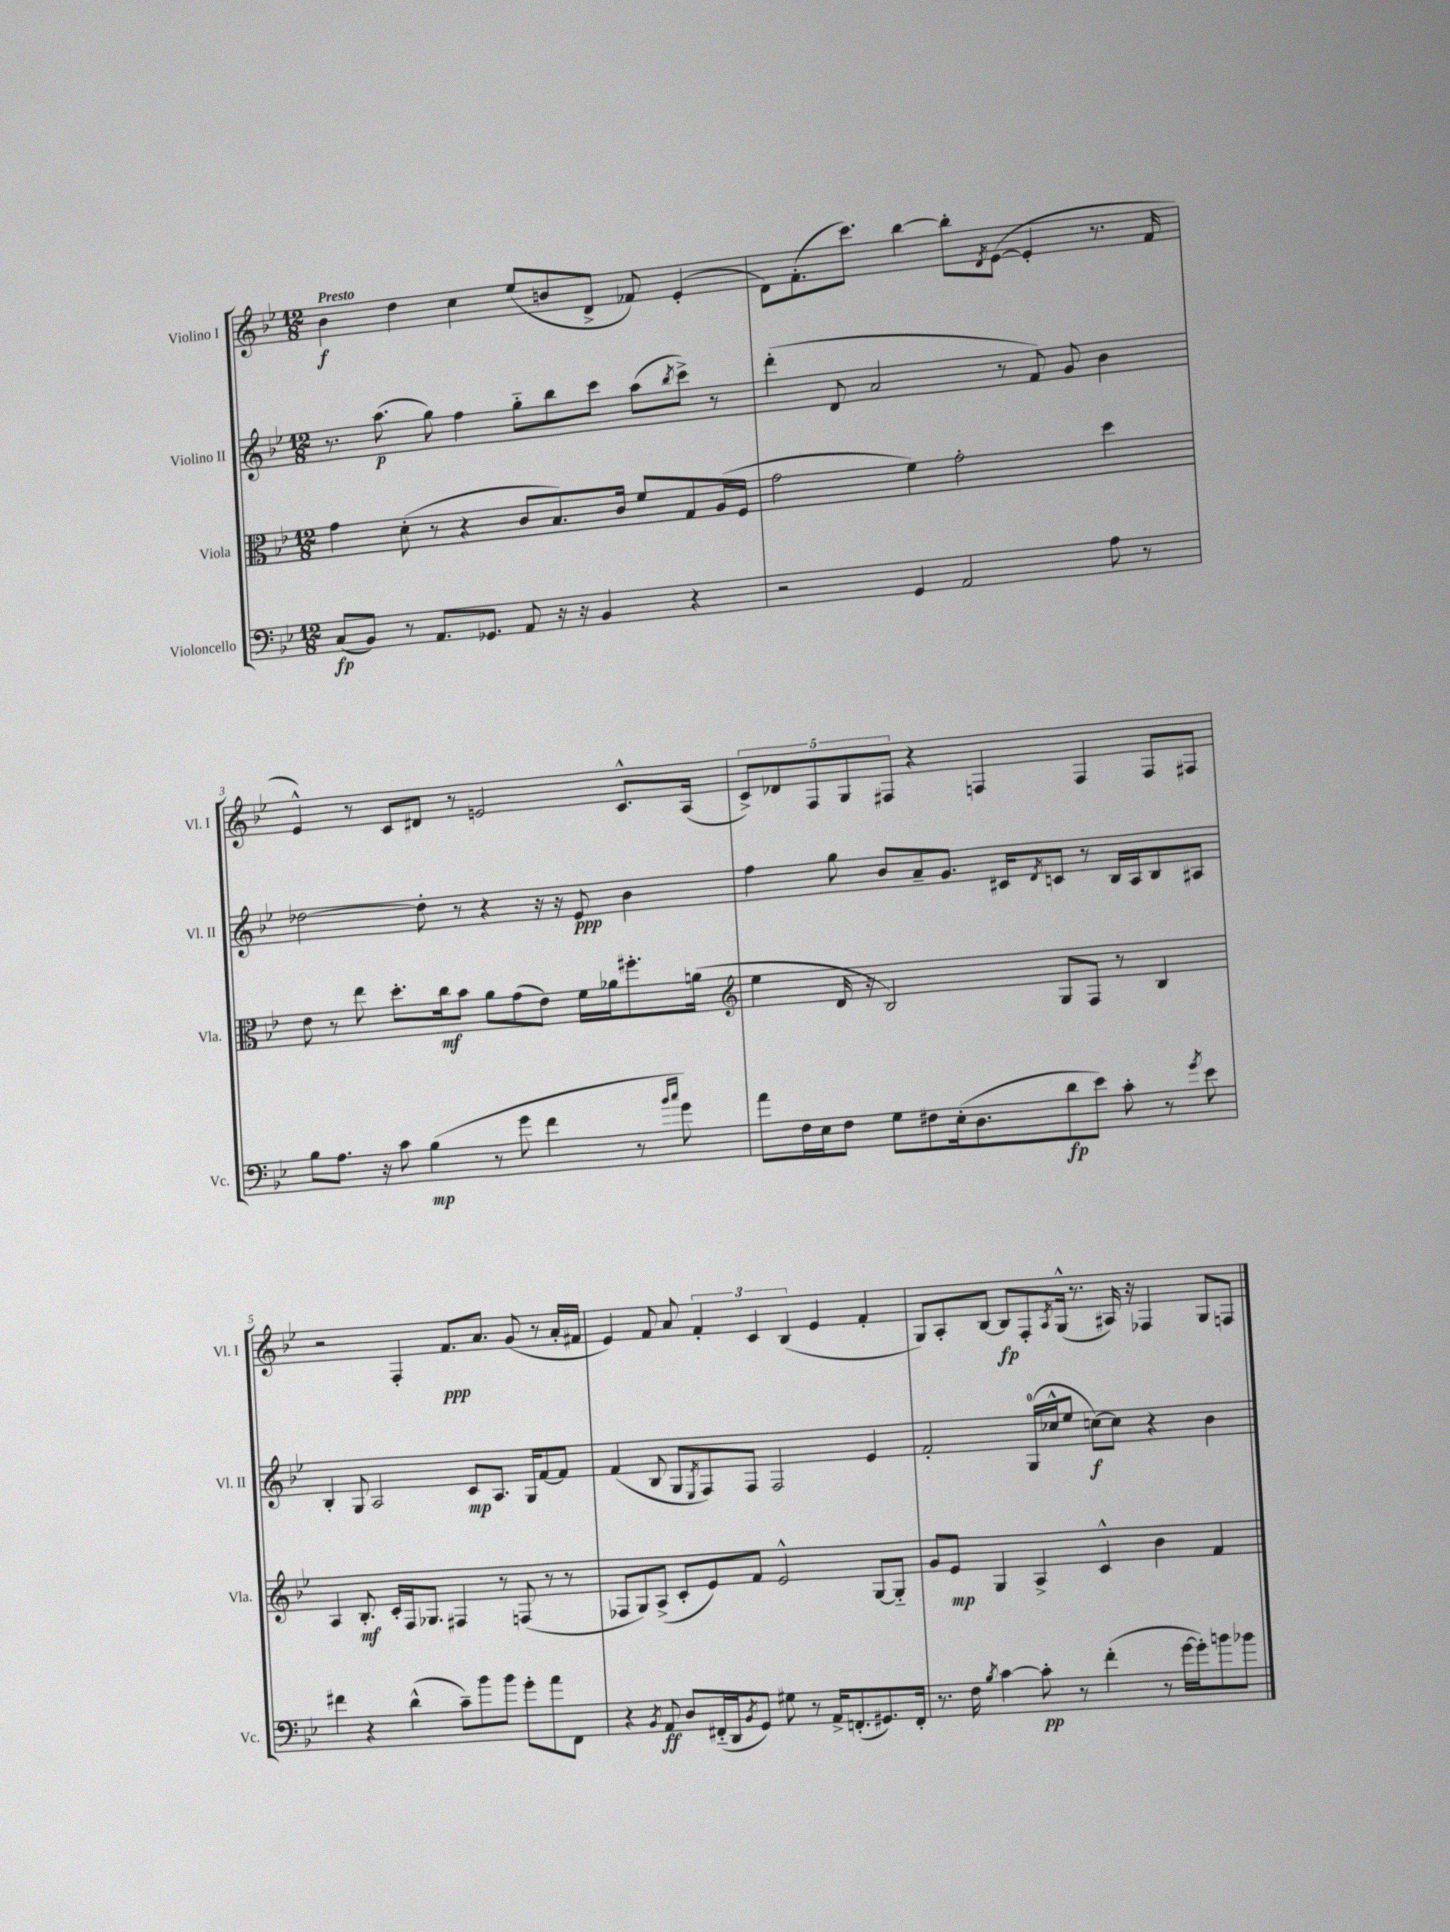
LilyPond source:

<<
\new StaffGroup <<
\new Staff = "s0" \with { instrumentName = "Violino I" shortInstrumentName = "Vl. I" } {
    \clef treble \key bes \major \numericTimeSignature \time 12/8 \tempo "Presto"
    bes'4\f d''4 c''4 ees''8( b'8 d'8-> fes'8) ees'4-.( |
    d'8) f'8.-.( c'''8.) bes''4~ bes''8-. \acciaccatura { d'8 } ees'8~( ees'4-. r8. f'16 |
    ees'4-^) r8 c'8 dis'8 r8 e'2 c'8.-^ a16( |
    \tuplet 5/4 { c'8->) des'8 f8 g8 fis8 } r4 f4 f4 f8 fis8 |
    r2 f4-. f'8.\ppp a'8. g'8( r8 a'16-. fis'16 |
    ees'4) f'8 a'8 \tuplet 3/2 { f'4-. c'4 bes4( } ees'4 f'4-. |
    g8) a8-. bes8~ bes8\fp f8-. \acciaccatura { a8 } g16-^( r8. ais16) r16 fes4 g8 f8 \bar "|." |
}
\new Staff = "s1" \with { instrumentName = "Violino II" shortInstrumentName = "Vl. II" } {
    \clef treble \key bes \major \numericTimeSignature \time 12/8
    r8. a''8.\p( g''8) f''4 g''8-_ bes''8 c'''8 a''8( \acciaccatura { bes''8 } c'''8->) r8 |
    d'''4-.( d'8 a'2 r8 f'8) g'8 bes'4 |
    des''2~ des''8-. r8 r4 r16 r16 ees'8\ppp bes'4 |
    f''4 g''8 bes'8 a'8-- g'8. cis'16 \acciaccatura { d'8 } c'8 r8 bes16 a16 bes8 ais8 |
    bes4-. g8 a2 c'8\mp a8. g16 f'8~ f'8 |
    f'4( bes8 g8 \acciaccatura { ees8 } f8) f8 f2 ees'4 |
    f'2-. g16-0( ces''16-^ ees''8 c''8~\f) c''8 r4 bes'4 \bar "|." |
}
\new Staff = "s2" \with { instrumentName = "Viola" shortInstrumentName = "Vla." } {
    \clef alto \key bes \major \numericTimeSignature \time 12/8
    g'4 d'8-.( r8 r4 c'8 bes8.) c'16 f'8 g8 a16( f16 |
    g'2 f'4) g'2-. d''4 |
    ees'8 r8 ees''8 d''8.-. c''16\mf bes'8 a'8 g'8( ees'8) f'16 aes'16 fis''8.-. a'16( |
    \clef treble ees''4 d'16 r16 bes2) g8 f8 r8 bes4 |
    a4 bes8.-.\mf c'16-. f16 ges8. fis4 r8 f8( r8 r8 |
    fes8 g8) a8->( c'8-. ees'8) f'8 ees'2-^ g8~ g8-_ |
    g'8 ees'8\mp g4 a4-> c'4-^ bes'4 f'4 \bar "|." |
}
\new Staff = "s3" \with { instrumentName = "Violoncello" shortInstrumentName = "Vc." } {
    \clef bass \key bes \major \numericTimeSignature \time 12/8
    c8\fp( bes,8) r8 a,8. ges,8. a,8 r16 r16 bes,4 r4 |
    r2 g,4 a,2 a8 r8 |
    bes8 a8. r16 c'8 bes4\mp( r8 g'8 f'4 r8 \grace { bes'16 c''16 } g'8) |
    a'8 f16 ees16 f8 g8 fis8 ees16-.( d8. d'8\fp ees'8) c'8-. r8 \acciaccatura { g'8 } ees'8 |
    fis'4 r4 d'4-^( c'8--) bes'8 bes'8 g'8-. a'8 f,8 |
    r4 \acciaccatura { bes,8 } a,8\ff d8 fis,16-_( d,16 \acciaccatura { bes,8 } g,8) gis8 r8 a,16-> f,8.-.( gis,8.) f,16-. |
    r8. f16 \acciaccatura { bes8 } c'4~ c'8-.\pp r8 f'4-.( r8 g'16~ g'16-.) b'8 bes'8 \bar "|." |
}
>>
>>
